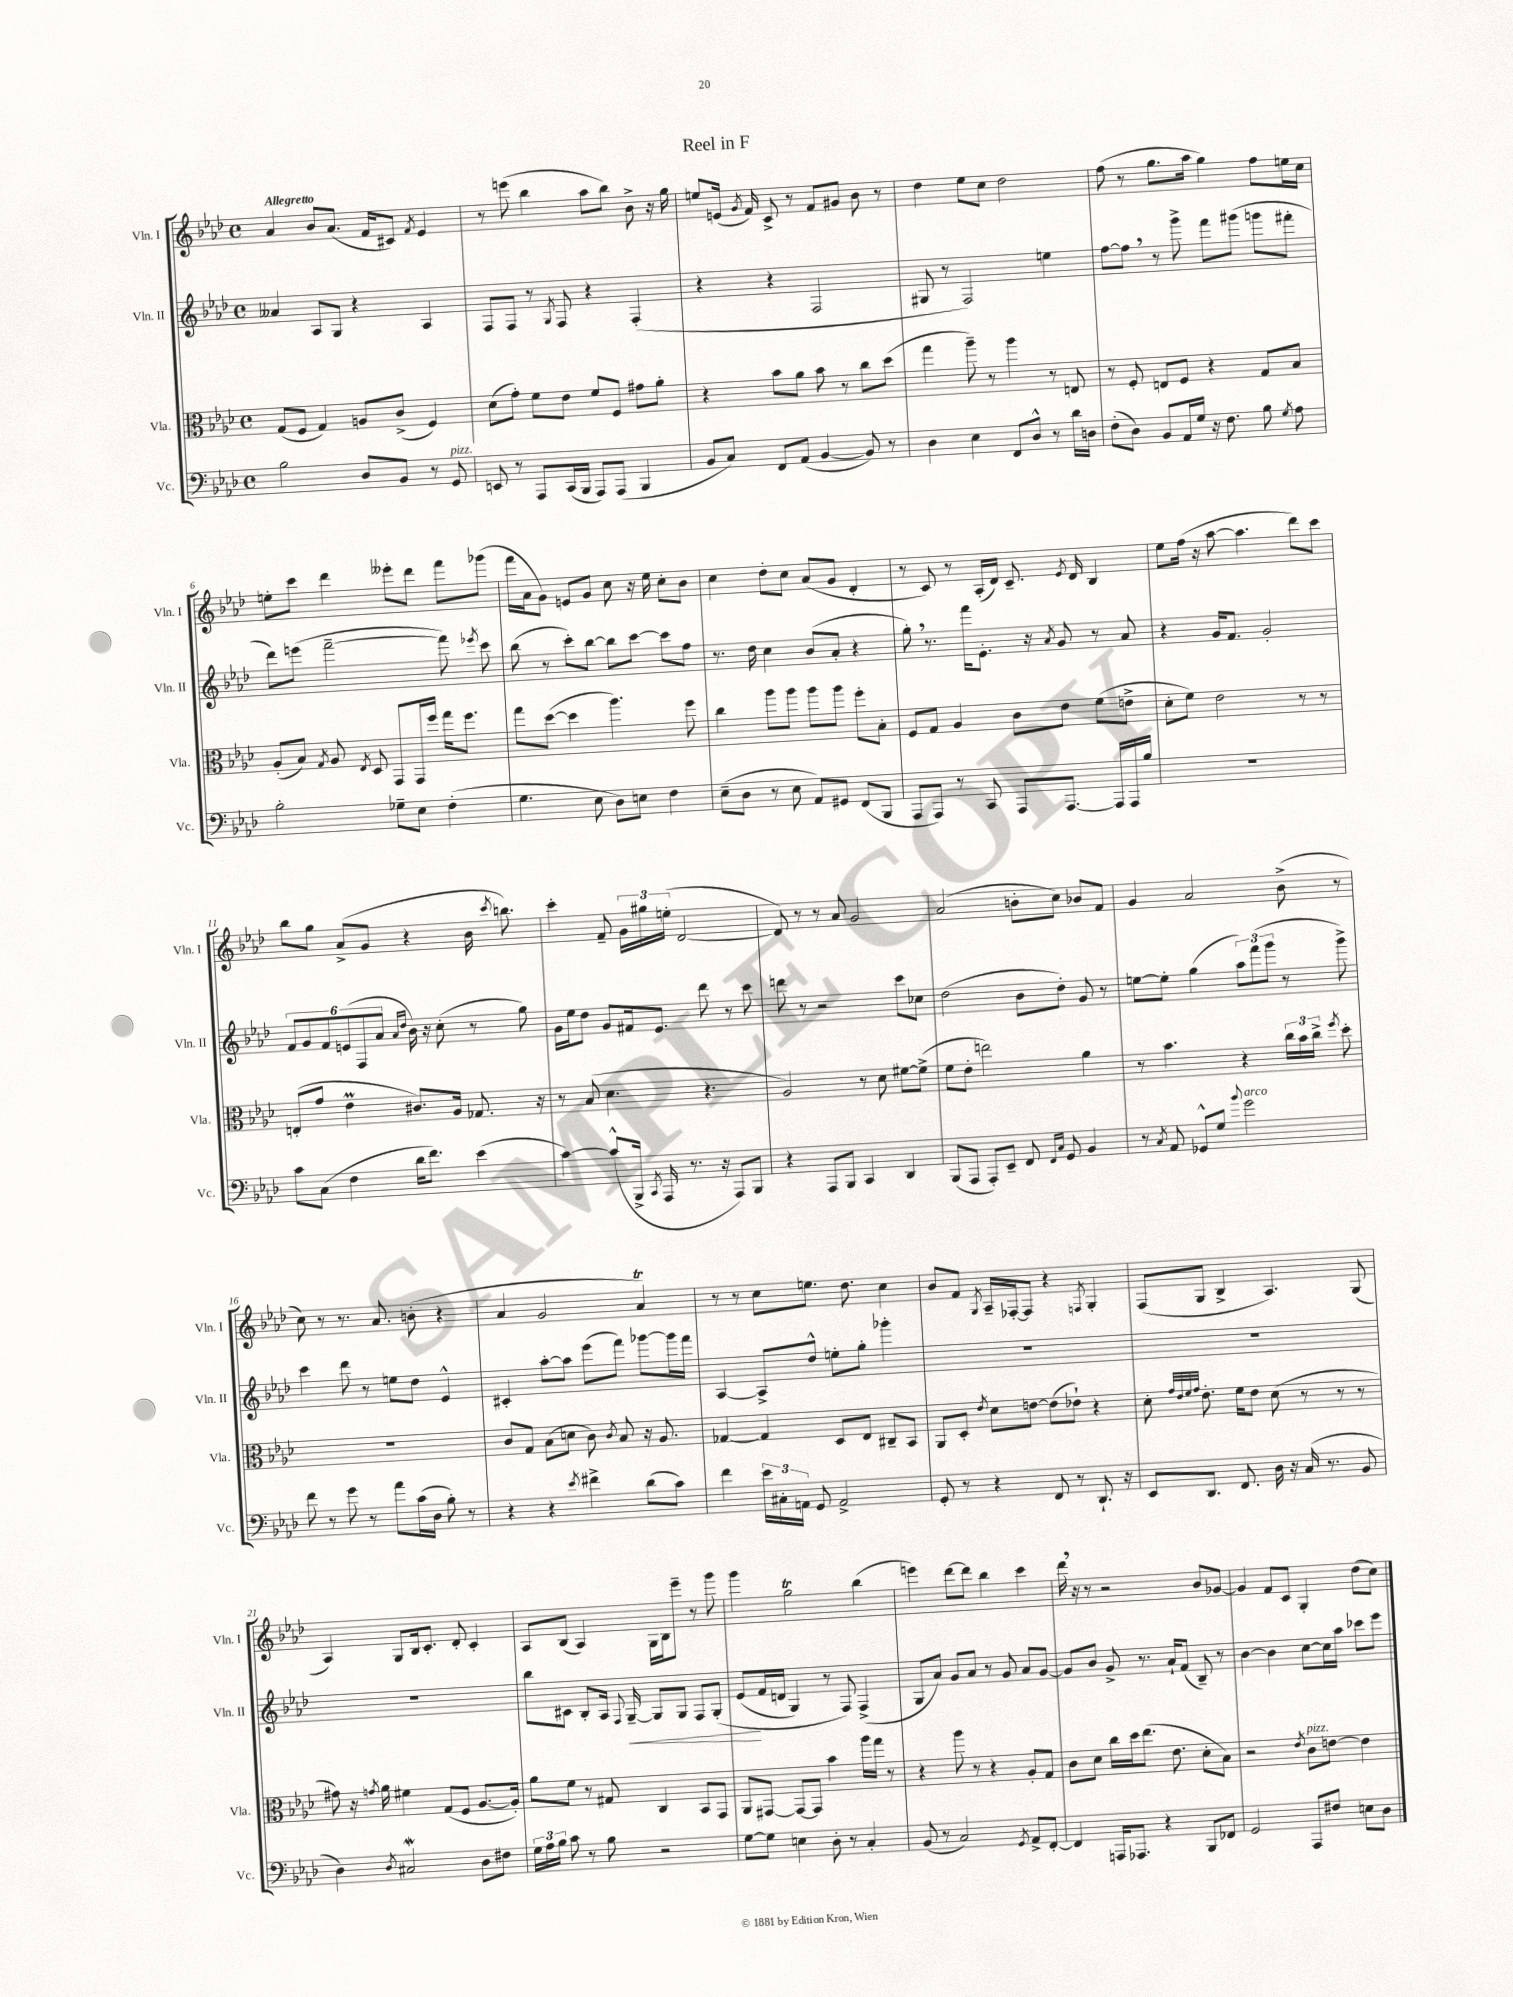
\header { title = "Reel in F" }
<<
\new StaffGroup <<
\new Staff = "s0" \with { instrumentName = "Vln. I" shortInstrumentName = "Vln. I" } {
    \clef treble \key aes \major \defaultTimeSignature \time 4/4 \tempo "Allegretto"
    \autoBeamOff aes'4 bes'8[ aes'8.]( f'16[ cis'8]) \acciaccatura { f'8 } ees'4 |
    r8 e'''8( bes''4 aes''8[ bes''8]) bes'8-> r16 g''16 |
    e''8[ e'16]( \acciaccatura { g'8 } f'16) c'8-> r8 f'8[ gis'8] bes'8 r8 |
    des''4 ees''8[ c''8] des''2 |
    f''8( r8 g''8.[ aes''16] g''4) f''8[ e''16 c''16] |
    e''8[-. c'''8] des'''4 eeses'''8[-. des'''8] f'''8[ ges'''8]( |
    f'''16[ aes'16 g'8]) e'8[ g'8] c''8 r16 ees''16 c''8[-. bes'8] |
    c''4 des''8[-. c''8] aes'8[( g'8] des'4-. |
    r8 c'8) r8 aes16[-.( des'16]) c'8.-- \acciaccatura { ees'8 } des'16 bes4 |
    ees''8[ f''16]( r16 aes''8~ aes''4. des'''8[) c'''8] |
    bes''8[ g''8] aes'8[->( g'8] r4 bes'16 \acciaccatura { c'''8 } b''8.) |
    c'''4-. f'8-- \tuplet 3/2 { g'16[ gis''16 e''16]-.( } des'2~ |
    des'8) r8 r8 aes'8 g'2 |
    aes'2( b'8[-. c''8]) bes'8[ f'8] |
    g'4 aes'2 bes'8->( r8 |
    c''8) r8 r8. aes'8. b'8-.( r4 |
    aes'4 g'2 aes'4\trill) |
    r8 r8 c''8[ e''8.] des''8. c''4 |
    bes'8[ f'8] \acciaccatura { g8 } aes16[-- fes16~-. fes8] r4 \acciaccatura { f8 } g4-. |
    f8[( g8] bes4-> aes4.) g8( |
    aes4) g8[ bes16 c'8.]-. des'8-. c'4-. |
    aes8[ bes8]( aes4) g16[ bes16 ees'''8]-- r8 g'''8 |
    g'''4 g''2\trill bes''4( |
    e'''4) des'''8[~ des'''8] bes''4 c'''4 |
    des'''16 \breathe r16 r8 r2 bes'8[ ges'8]~ |
    ges'4 f'8[ c'8] g4-. des''8[( c''8]) \bar "|." |
}
\new Staff = "s1" \with { instrumentName = "Vln. II" shortInstrumentName = "Vln. II" } {
    \clef treble \key aes \major \defaultTimeSignature \time 4/4
    \autoBeamOff aeses'4 aes8[ g8] r4 aes4 |
    f8[ f8] r8 \acciaccatura { g8 } f8 r4 f4-.( |
    r4 r4 f2 |
    gis8 r8 f2) e''4 |
    f''8[~ f''8] \breathe r8 g'''8-> f'''8[ gis'''8]( g'''8[ fis'''8]-. |
    des'''8[) e'''8]( f'''2~-- f'''8) \acciaccatura { ees'''8 } c'''8 |
    bes''8( r8 c'''8[-.) bes''8]~ bes''8[ c'''8]~ c'''8[ f''8] |
    r8. des''16 c''4 bes'8[( aes'8]-. r4 |
    g''8-.) \breathe r8. f'''16[ ees'8.]-. r16 \acciaccatura { aes'8 } g'8 r8 aes'8 |
    r4 g'16[ f'8.] g'2-. |
    \tuplet 6/4 { f'8[ g'8 f'8 e'8( f8 aes'8] } \grace { aes'16[ des''16] } bes'16) r16 c''8-.( r8 g''8) |
    g'16[ ees''16 des''8] g'8[ fis'16 ees'8.] des'''8 r8 c'''8 |
    d'''8 r8 r2 c'''8[ ces''8] |
    des''2( bes'8[ des''8]-.) g'8 r8 |
    e''8[~ e''8]-. g''4( \tuplet 3/2 { aes''8[) f'''8( g'''8] } r8 g'''8->) |
    c'''4 des'''8 r8 e''8[ des''8] ees'4-^ |
    cis'4-. aes''8[~-. aes''8] ees'''8[( f'''8]) ges'''8[~ ges'''16 f'''16] |
    aes4~ aes8[-> des''8]-^ e''8[-. g''8]-. ges'''4-. |
    R1 |
    R1 |
    R1 |
    bes''8[ cis'8] bes8[-. aes16] \appoggiatura { f8 } g16~--\< g8[ g8] f8[ g8]-.\( |
    ees'8[\!( f'16 d'16] g4) r8 f8\) f4->( |
    g8[ aes'8]) g'8[ aes'8] r8 g'8 aes'8[ g'8]~ |
    g'8[ bes'8] g'8-> r8. aes'16[-! f'8]( bes8--) r8 |
    bes'4~ bes'4 c''8[~ c''16 aes''16] ces'''8[ ees'''8] \bar "|." |
}
\new Staff = "s2" \with { instrumentName = "Vla." shortInstrumentName = "Vla." } {
    \clef alto \key aes \major \defaultTimeSignature \time 4/4
    \autoBeamOff g8[( f8] g4) a8[ c'8]->( f4) |
    des'8[( g'8]-.) f'8[ ees'8] f'8[ f8] gis'8[ aes'8]-. |
    r4 bes'8[ aes'8] bes'8 r8 c''8[ des''8]( |
    g''4 aes''8--) r8 aes''4 r8 e8 |
    r8 f8-. e8[ f8] r4 g8[ bes8] |
    aes8[-.( bes8]) \acciaccatura { g8 } aes8 \acciaccatura { ees8 } des8 g,8[ g,16 f''16] g''16[ f''8.] |
    g''8[ des''8]~( des''4 aes''4.) f''8 |
    c''4 aes''8[ aes''8] aes''8[ aes''8] f''8[-. bes8]-. |
    f8[ g8] aes4 c'8[ ees'8] f'8[( e'8]-> |
    des'8[-. f'8]) ees'2 r8 r8 |
    e8[-.( g'8] ees'4\prall cis'8.[) aes16] ges8. r16 |
    r8 bes8( des'4. r4. |
    aes2) r8 des'8 fis'8[~ fis'8]->( |
    f'8[ ees'8]-. e''2) aes'4 |
    r8 bes'4. r4 \tuplet 3/2 { c''16[ bes'16 c''16]-> } \acciaccatura { f''8 } des''8-. |
    R1 |
    c'8[ g8] bes8[( d'8] c'8) \acciaccatura { c'8 } bes8 r16 aes8. |
    ges4~ ges4 des8[ ees8] cis8[-- bes,8] |
    aes,8[ des8]-. \acciaccatura { ees'8 } des'8[ e'8]~ e'8[( ees'8]-!) r4 |
    des'8-. \grace { g'32[ ees'32 f'32 g'32] } ees'8.-. f'16[ ees'8] des'8( r8 r8 r8 |
    gis'8) r16 \acciaccatura { g'8 } aes'16 fis'4 g8[( f8] aes8.[~ aes16]-.) |
    aes'8[ f'8] r8 gis8 c4 bes,8[ g,8] |
    aes,8[ gis,8]~ gis,8[~ gis,8] bes'4 aes''16[ g''16] r8 |
    r4 aes''8 r8 r4 aes8[-. g8] |
    c'8[ des'8] c''16[ des''16 ees''8.]( ees'8. des'8[-. bes8]) |
    r2 \acciaccatura { ees'8 } c'8[^\markup { \italic "pizz." } e'8]~ e'4 \bar "|." |
}
\new Staff = "s3" \with { instrumentName = "Vc." shortInstrumentName = "Vc." } {
    \clef bass \key aes \major \defaultTimeSignature \time 4/4
    \autoBeamOff bes2 des8[ bes,8] r8 g,8^\markup { \italic "pizz." } |
    e,8 r8 aes,,8[ c,16( bes,,16] aes,,8[) aes,,8]( bes,,4 |
    bes,8[ c8]) f,8[ aes,8]( bes,4~ bes,8) r8 |
    des4 ees4 f,8[ des8]-^ r8 des'16[ d16] |
    f8[-.( des8]) bes,8[ aes,16 g16] r16 f8. bes8 \acciaccatura { g8 } aes8 |
    bes2-. ges8[-- ees8] f4-.( |
    g4. ees8 des8[) e8] f4 |
    ees8[--( des8] r8 ees8 aes,8[) gis,8] f,8[( bes,,8] |
    aes,,8[ aes,,8]) r8 c,8 aes,,8[ aes,,8.]~ aes,,16[ aes,,16 bes16] |
    R1 |
    c'8[ c8]( f4 des'16[ f'8.]) ees'4( |
    c'4~) c'8[-^( bes,,16]-> \acciaccatura { c,8 } aes,,16 r8. r16 aes,,8[) bes,,8] |
    r4 aes,,8[ bes,,8] c,4 des,4 |
    bes,,8[( aes,,8] aes,,8[-.) ees,8]-- f,8 \grace { f,16[ c16] } g,8 bes,4 |
    r8 \acciaccatura { c8 } aes,8 ges,8[-^ g8] \appoggiatura { bes'8 } g'2^\markup { \italic "arco" } |
    f'8 r8 g'8 r8 aes'8[ c'16( des16] bes8-.) r8 |
    r4 r4 \acciaccatura { ees'8 } fis'4-> des'8[( c'8]) |
    f'4 \tuplet 3/2 { ees'16[ cis16-. a,16] } g,8 a,2-> |
    g,8-. r8 r4 f,8 r8 des,8.-! r16 |
    ees,8[ des,8.] f,8. des16 r16 c16( r8. bes,8 |
    des4) \acciaccatura { des8 } cis2\mordent des8[ fis8] |
    \tuplet 3/2 { g16[ aes16 bes16] } c'8 r8 bes8 r2 |
    g8[~ g8] e4 des8-. r8 c4-. |
    bes,8( r8 c2) \acciaccatura { g,8 } aes,8[-> f,8]~-. |
    f,4 a,,16[ aes,,8.] r4 bes,,8[ fes,8] |
    g,2 aes,,8[ fis8] e8[ des8] \bar "|." |
}
>>
>>
